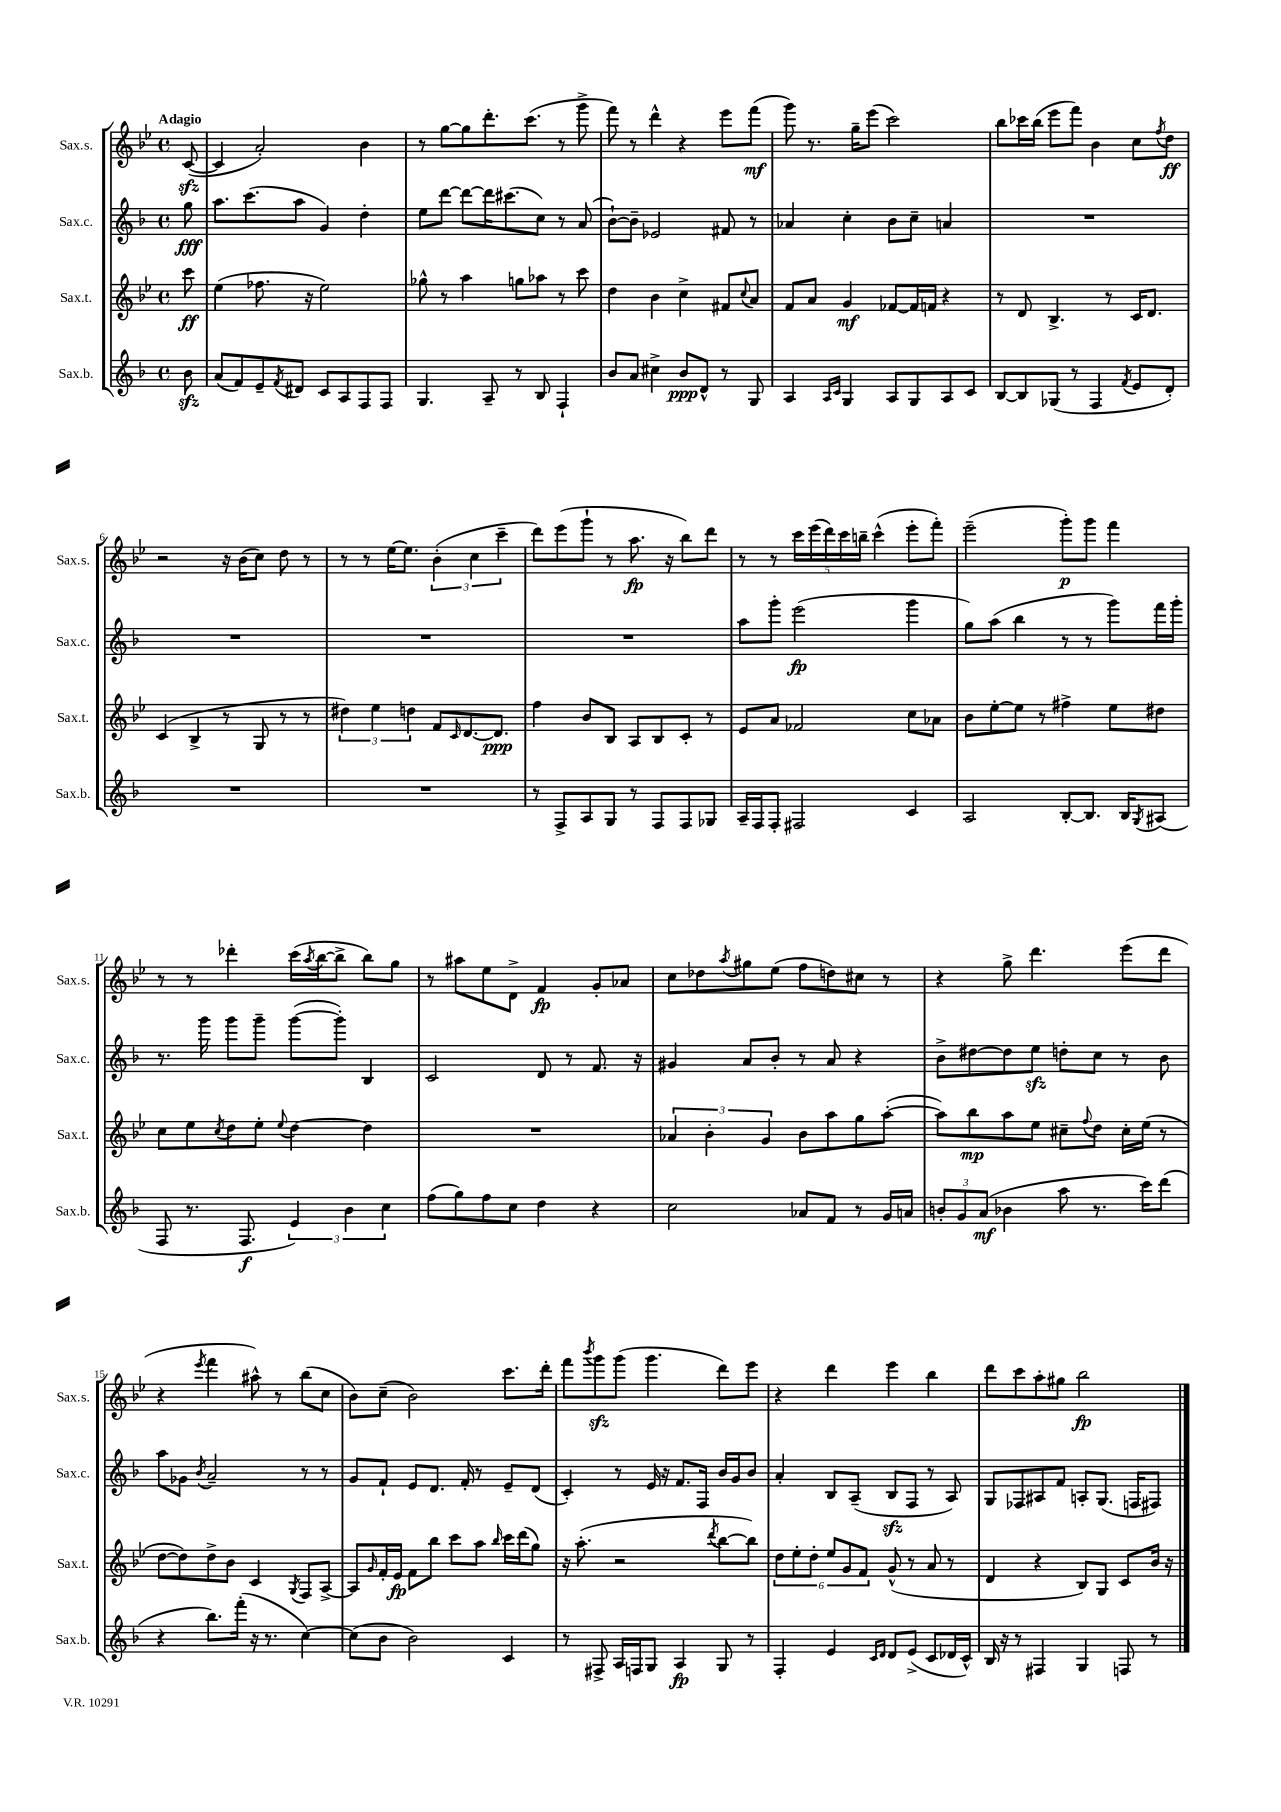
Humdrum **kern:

**kern	**kern	**kern	**kern
*staff4	*staff3	*staff2	*staff1
*clefG2	*clefG2	*clefG2	*clefG2
*k[b-]	*k[b-e-]	*k[b-]	*k[b-e-]
*M4/4	*M4/4	*M4/4	*M4/4
*met(c)	*met(c)	*met(c)	*met(c)
8b-\	8ccc\	8gg\	([8c/
=	=	=	=
(8a/L	(4ee-\	8.aa\L	4c/]
8f/)	.	.	.
.	.	(8.ccc\	.
8e~/	8.ff-\	.	2a'/)
8qf/	.	.	.
8d#/J	.	8aa\J	.
.	16r	.	.
8c/L	2ee-\)	4g/)	.
8A/	.	.	.
8F/	.	4dd'\	4b-\
8F/J	.	.	.
=	=	=	=
4.G/	8gg-^^\	8ee\L	8r
.	8r	[8ddd\J	[8gg\L
.	4aa\	8ddd\_L	8gg\]
8A~/	.	16ddd\]K	8.ddd'\
.	.	(8.ccc#\	.
8r	8gg\L	.	.
.	.	.	(8.ccc\J
8B-/	8aa-\J	8cc\J)	.
4F`/	8r	8r	8r
.	8ccc\	(8a/	8ggg^\
=	=	=	=
8b-/L	4dd\	[8b-`\L)	8fff\)
8a/J	.	8b-~\]J	8r
4cc#^\	4b-\	2e-/	4ddd^^\
8b-/L	4cc^\	.	4r
8d^^/J	.	.	.
8r	8f#/L	8f#/	8eee-\L
.	8qqcc/	.	.
8G/	8a/J	8r	(8fff\J
=	=	=	=
4A/	8f/L	4a-/	8ggg\)
.	8a/J	.	8.r
16qqA/LL	.	.	.
16qqc/JJ	.	.	.
4G/	4g/	4cc'\	.
.	.	.	16gg~\LK
.	.	.	(8eee-\J
8A/L	[8f-/L	8b-\L	2ccc\)
8G/	16f-/]L	8cc~\J	.
.	16f/JJ	.	.
8A/	4r	4a/	.
8c/J	.	.	.
=	=	=	=
[8B-/L	8r	1r	8bb-\L
8B-/]	8d/	.	16ccc-\L
.	.	.	(16bb-\JJ
(8G-/J	4.B-^/	.	8eee-\L
8r	.	.	8fff\J)
4F/	.	.	4b-\
.	8r	.	.
8qf/	.	.	.
8e/L	16c/LK	.	8cc\L
.	8.d/J	.	.
.	.	.	8qff/
8d'/J)	.	.	8dd\J
=	=	=	=
1r	(4c/	1r	2r
.	4B-^/	.	.
.	8r	.	16r
.	.	.	(16b-\LK
.	8G/	.	8cc\J)
.	8r	.	8dd\
.	8r	.	8r
=	=	=	=
1r	6dd#\)	1r	8r
.	.	.	8r
.	6ee-\	.	.
.	.	.	[16ee-\LK
.	.	.	8.ee-\]J
.	6dd\	.	.
.	8f/L	.	(6b-'\
.	16qqc/	.	.
.	[8.d/	.	.
.	.	.	6cc\
.	8.d/]J	.	.
.	.	.	6ccc~\
=	=	=	=
8r	4ff\	1r	8ddd\L)
8F^/L	.	.	(8eee-\
8A/	8b-/L	.	8ggg`\J
8G/J	8B-/J	.	8r
8r	8A/L	.	8.aa\
8F/L	8B-/	.	.
.	.	.	16r
8F/	8c'/J	.	8bb-\L)
8G-/J	8r	.	8ddd\J
=	=	=	=
16A~/LL	8e-/L	8aa\L	8r
16F/J	.	.	.
8F'/J	8a/J	8ggg'\J	8r
2F#/	2f-/	(2eee\	20ccc\LL
.	.	.	(20eee-\
.	.	.	20ddd\)
.	.	.	20ccc\
.	.	.	20bb~\JJ
.	.	.	(4ccc^^\
4c/	8cc\L	4ggg\	8eee-'\L
.	8a-\J	.	8fff'\J)
=	=	=	=
2A/	8b-\L	8gg\L)	(2eee-~\
.	[8ee-'\	(8aa\J	.
.	8ee-\]J	4bb-\	.
.	8r	.	.
[8B-'/L	4ff#^\	8r	8ggg'\L)
8.B-/]J	.	8r	8ggg\J
.	8ee-\L	8ggg\L)	4fff\
16B-/LK	.	.	.
8qG/	.	.	.
(8A#/J	8dd#\J	16fff\L	.
.	.	16ggg'\JJ	.
=	=	=	=
8F/	8cc\L	8.r	8r
8.r	8ee-\	.	8r
.	.	16ggg\	.
.	8qcc/	.	.
.	8dd\	8ggg\L	4ddd-'\
8.F/	.	.	.
.	8ee-'\J	8ggg~\J	.
.	8qqee-/	.	.
6e/)	[4dd\	([8ggg\L	(16ccc\LL
.	.	.	8qaa/
.	.	.	[16bb-\J
.	.	8ggg'\]J)	8bb-^\]J
6b-\	.	.	.
.	4dd\]	4B-/	8bb-\L)
6cc\	.	.	.
.	.	.	8gg\J
=	=	=	=
(8ff\L	1r	2c/	8r
8gg\)	.	.	8aa#\L
8ff\	.	.	8ee-\
8cc\J	.	.	8d^\J
4dd\	.	8d/	4f/
.	.	8r	.
4r	.	8.f/	8g'/L
.	.	.	8a-/J
.	.	16r	.
=	=	=	=
2cc\	6a-/	4g#/	8cc\L
.	.	.	8dd-\
.	6b-'\	.	.
.	.	.	8qaa/
.	.	8a/L	8gg#\
.	6g/	.	.
.	.	8b-'/J	(8ee-\J
8a-/L	8b-\L	8r	8ff\L
8f/J	8aa\	8a/	8dd\)
8r	8gg\	4r	8cc#\J
16g/LL	([8aa'\J	.	8r
16a/JJ	.	.	.
=	=	=	=
12b'/L	8aa\]L)	8b-^\L	4r
12g/	.	.	.
.	8bb-\	[8dd#\	.
(12a/J	.	.	.
4b-\	8aa\	8dd#\]	8gg^\
.	8ee-\J	8ee\J	4.ddd\
8aa\	8cc#~\L	8dd'\L	.
.	8qqff/	.	.
8.r	8dd\J	8cc\J	.
.	16cc#'\LL	8r	(8eee-\L
16ccc\LK)	(16ee-\JJ	.	.
(8ddd\J	8r	8b-\	8ddd\J
=	=	=	=
4r	[8dd\L	8aa\L	4r
.	8dd\])	8g-\J	.
.	.	8qb-/	8qeee-/
8.bb-\L)	8dd^\	2a~/	4fff\
.	8b-\J	.	.
(16fff'\Jk	.	.	.
16r	4c/	.	8aa#^^\)
8.r	.	.	.
.	.	.	8r
.	8qG/	.	.
[4cc\)	8F/L	8r	(8bb-\L
.	[8A^/J	8r	8cc\J
=	=	=	=
(8cc\]L	8A/]L	8g/L	8b-\L)
.	16qqg/	.	.
8b-\J	16f'/L	8f`/J	(8cc~\J
.	16e-/JJ	.	.
2b-\)	8f\L	8e/L	2b-\)
.	8bb-\J	8.d/J	.
.	8ccc\L	.	.
.	.	16f'/	.
.	8aa\J	8r	.
.	16qqbb-/	.	.
4c/	16ccc\LL	8e~/L	8.ccc\L
.	(16ddd\J	.	.
.	8gg\J)	(8d/J	.
.	.	.	16ddd'\Jk
=	=	=	=
8r	16r	4c'/)	8fff\L
.	(8.aa'\	.	.
.	.	.	8qbbb-/
8F#^/	.	.	8ggg\
16A/LL	2r	8r	(8ggg\J
16F/J	.	.	.
8G/J	.	16e/	4.ggg\
.	.	16r	.
4A/	.	8.f/L	.
.	.	16F/Jk	.
.	8qddd/	.	.
8G/	[8bb-\L	16b-/LL	8ddd\L)
.	.	16g/J	.
8r	8bb-\]J)	8b-/J	8eee-\J
=	=	=	=
4F'/	12dd\L	4a'/	4r
.	12ee-'\	.	.
.	12dd'\J	.	.
4e/	12ee-/L	8B-/L	4ddd\
.	12g/	.	.
.	.	(8A~/J	.
.	12f/J	.	.
16qqc/LL	.	.	.
16qqd/JJ	.	.	.
8d/L	(8g^^/	8B-/L	4eee-\
(8e^/J	8r	8F/J	.
8c/L	8a/	8r	4bb-\
16d-/L	8r	8A/)	.
16c^^/JJ)	.	.	.
=	=	=	=
16B-/	4d/	8G/L	8ddd\L
16r	.	.	.
8r	.	8F-/	8ccc\
4F#/	4r	8A#/	8aa'\
.	.	8f/J	8gg#\J
4G/	8B-/L)	8A'/L	2bb-\
.	8G/J	(8.G/J	.
8F/	8c/L	.	.
.	.	16F/LK	.
8r	16b-/Jk	8F#/J)	.
.	16r	.	.
==	==	==	==
*-	*-	*-	*-
